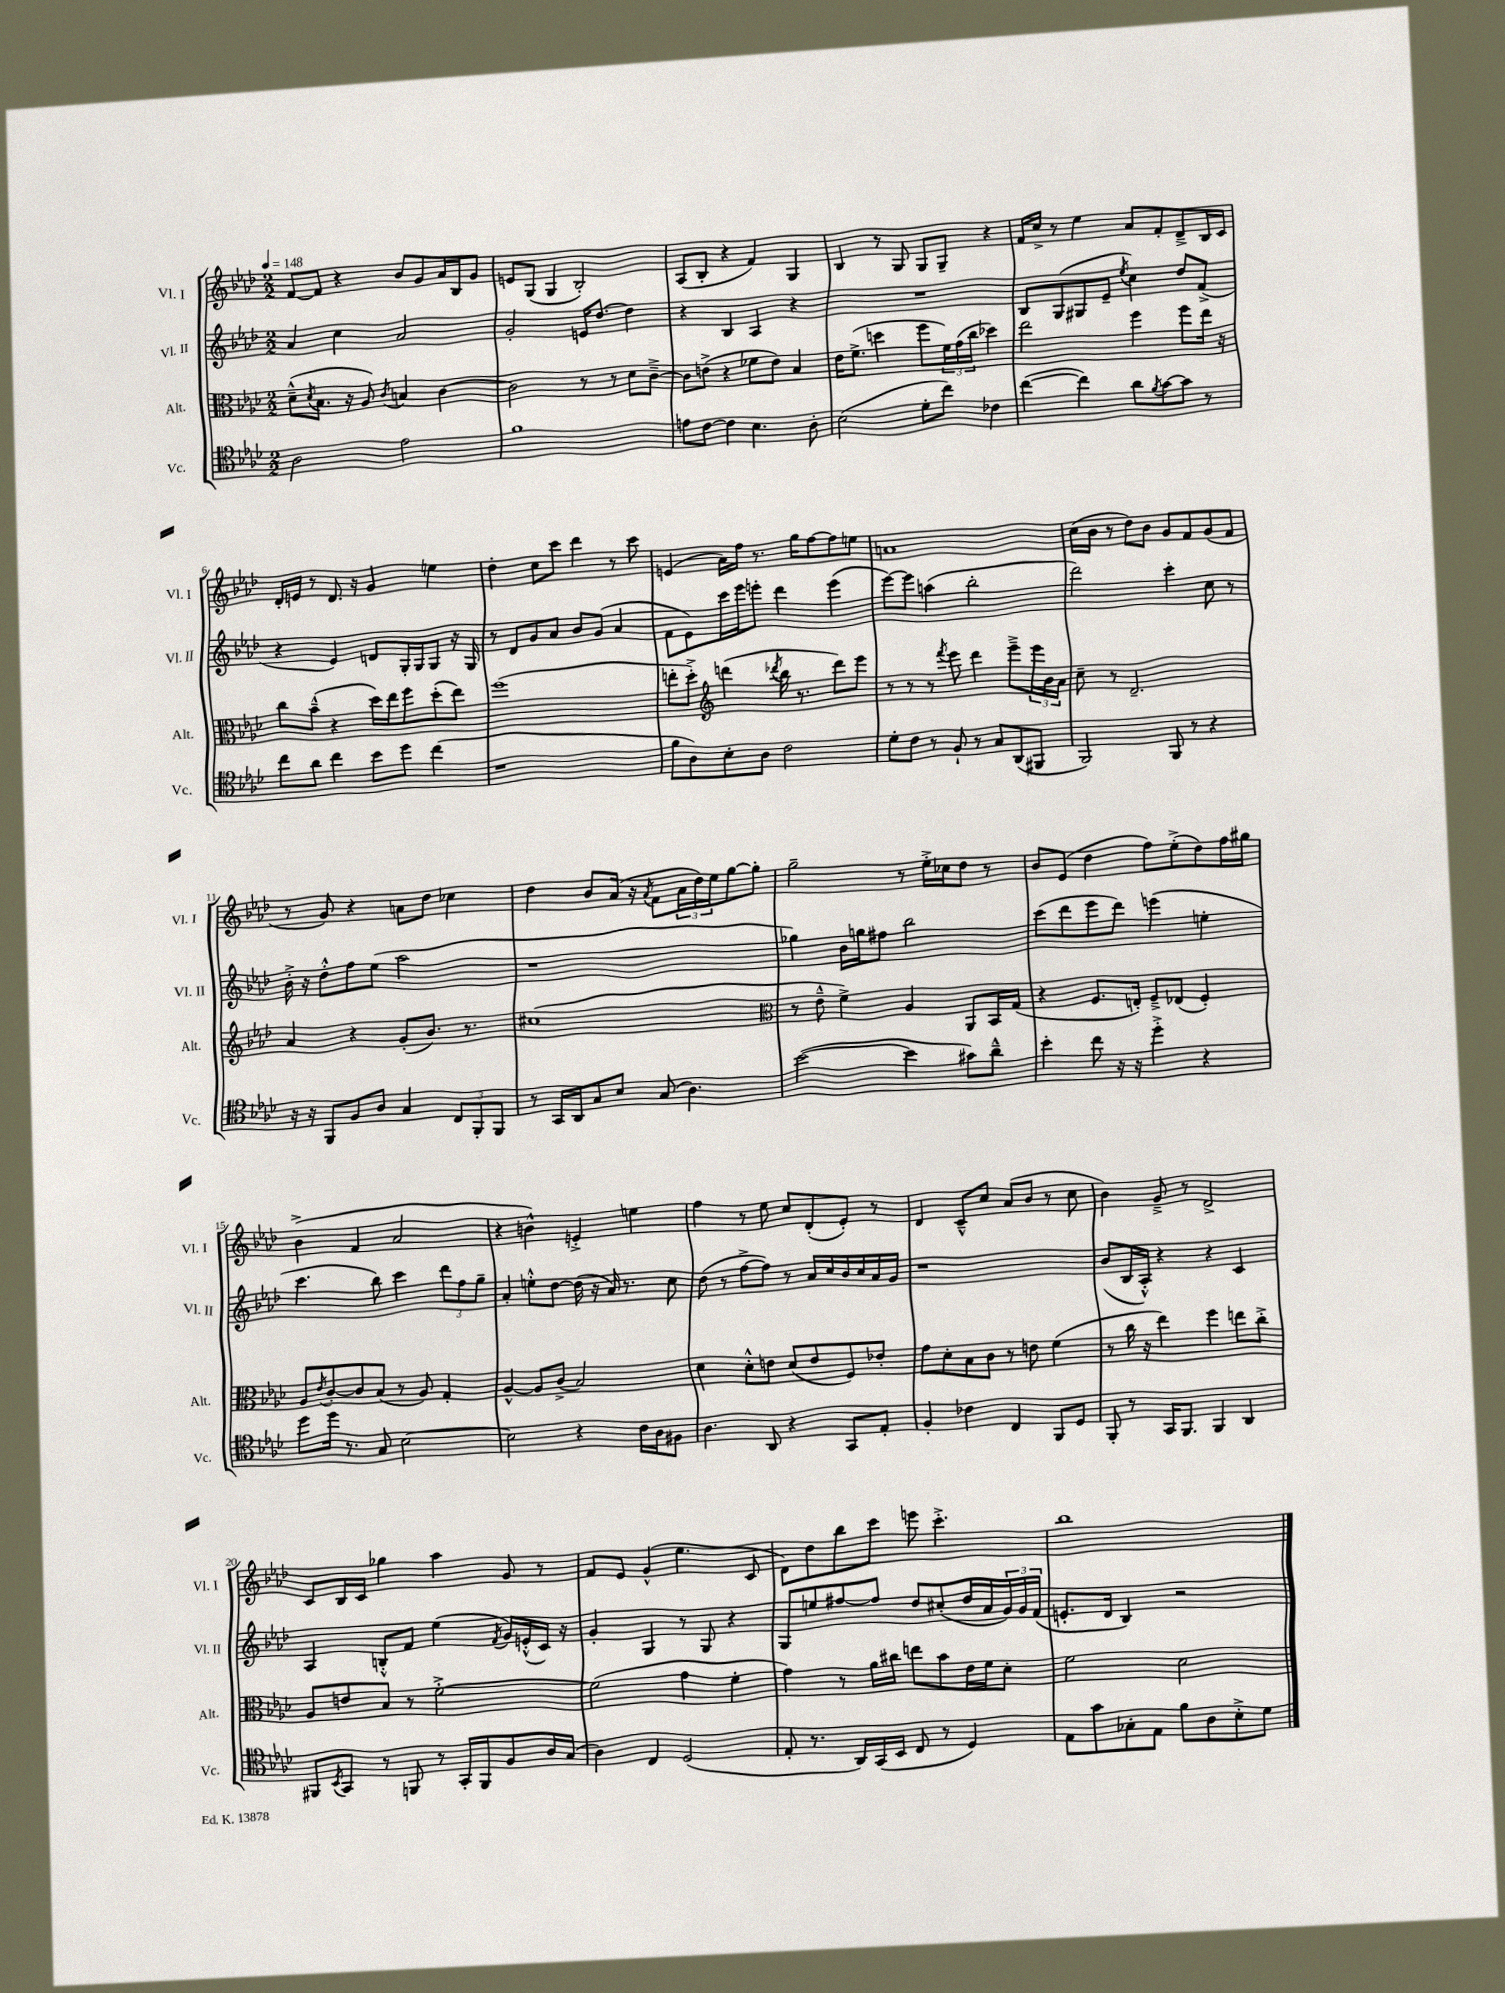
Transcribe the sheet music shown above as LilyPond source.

<<
\new StaffGroup <<
\new Staff = "s0" \with { instrumentName = "Vl. I" shortInstrumentName = "Vl. I" } {
    \clef treble \key aes \major \numericTimeSignature \time 2/2 \tempo 4 = 148
    f'8~ f'8 r4 bes'8 g'8 aes'16 bes16 g'8 |
    e'8 g8( g4 bes2-.) |
    aes8( bes8-. r4 f'4) g4 |
    bes4 r8 g8 g8 g8-- r4 |
    f'16 c''16-> r8 ees''4 aes'8 f'8-. des'8---> bes16 c'16 |
    des'16-. e'16 r8 des'8. r16 g'4 e''4 |
    des''4-. c''8 c'''8 des'''4 r8 c'''8 |
    e'4( aes'16) f''16 r8. g''16 f''8~ f''8 e''8 |
    a'1 |
    c''16( bes'16 r8 des''8) bes'8 g'8 f'8 g'8( f'8 |
    r8 g'8) r4 a'8 des''8 ces''4 |
    des''4 bes'8 aes'16( r16 \acciaccatura { aes'8 } f'8 \tuplet 3/2 { aes'16 des''16) ees''16 } g''8~ g''8-. |
    g''2-- r8 ees''16-.-> ces''16 des''8 r8 |
    bes'8 ees'8( des''4 f''8) ees''8-.->( des''8) f''16 gis''16 |
    bes'4->( f'4 aes'2 |
    r4 b'4-^) e'4-.-> e''4 |
    f''4 r8 ees''8 c''8 des'8-.( ees'8-.) r8 |
    des'4 c'8---^ c''8 aes'8( bes'8 r8 c''8 |
    bes'4) g'8---> r8 des'2-> |
    c'8 bes16 c'16 ges''4 aes''4 g'8 r8 |
    f'8 ees'8 g'4-^( ees''4. c'8 |
    des'8) des''8 bes''8 c'''8 e'''8 c'''4.-.-> |
    bes''1 \bar "|." |
}
\new Staff = "s1" \with { instrumentName = "Vl. II" shortInstrumentName = "Vl. II" } {
    \clef treble \key aes \major \numericTimeSignature \time 2/2
    aes'4 c''4 aes'2 |
    g'2-. e'16 des''8.~ des''4 |
    r4 bes4 aes4 r4 |
    R1 |
    bes8 g8( gis8 ees'8-- \acciaccatura { ees''8 } c''4) des''8 f'8->( |
    r4 ees'4) d'8 g16-. g16 g8 r16 g16 |
    r8 des'8 g'8 aes'8 bes'8 g'8( aes'4 |
    f'8 ees'8) c'''16 ees'''16 e'''8-. des'''4 e'''4( |
    ees'''8~) ees'''8 a''4( bes''2-. |
    des'''2) c'''4-. c''8 r8 |
    bes'16-.-> r16 des''8-.-^ f''8 ees''8( aes''2 |
    r1 |
    ges''4) bes'16 g''16 fis''8 bes''2 |
    c'''8( des'''8 ees'''8 des'''8) e'''4( e''4-. |
    c'''4. bes''8) c'''4 \tuplet 3/2 { des'''8 f''8 g''8-- } |
    aes'4-. e''8-.-^ des''8~ des''16( r16 aes'16) r8. c''8 |
    des''8( r8 f''8~-> f''8) r8 aes'16 c''16 bes'16 c''16 aes'16 g'16 |
    r1 |
    bes'8( bes16 aes16-.-^) r4 r4 c'4 |
    aes4 b8-.-^ f'8 ees''4( \acciaccatura { f'8 } g'16) e'16-.-^( c'16) r16 |
    g'4-. g4 r8 g8 r4 |
    g8 e''8 fis''8~ fis''8 des''8 cis''8-.( des''16 aes'16 \tuplet 3/2 { g'16) g'16 f'16( } |
    e'8.-. des'16 bes4) r2 \bar "|." |
}
\new Staff = "s2" \with { instrumentName = "Alt." shortInstrumentName = "Alt." } {
    \clef alto \key aes \major \numericTimeSignature \time 2/2
    des'8---^( \acciaccatura { des'8 } bes8. r16 aes8) \acciaccatura { c'8 } b4 c'4~ |
    c'2 r8 r8 des'8 c'8~---> |
    c'8 e'8->( r4 fes'8 e'8) bes4 |
    ees'16 f'8.->( d''4 f''8 \tuplet 3/2 { f'16) g'16( c''16 } des''4) |
    ees''2 f''4 f''8 ees''16 r16 |
    c''8 bes'8---^( r4 des''16) ees''16 f''8 des''8-.( ees''8) |
    f''1( |
    e''8-. des''8-.->) \clef treble d'''4( \acciaccatura { des'''8 } bes''16 r8. des'''8) ees'''8 |
    r8 r8 r8 \acciaccatura { f'''8 } ees'''8 des'''4 ees'''8---> \tuplet 3/2 { ees'''16 bes'16 aes'16 } |
    c''8-- r8 des'2.-- |
    aes'4 r4 g'8-.( bes'8.) r8. |
    cis''1( |
    \clef alto r8 ees'8---^ f'4->) aes4 aes,8 bes,16 g16( |
    r4 f8. e16-.) f8---> ees8( f4-.) |
    aes8 \acciaccatura { ees'8 } c'8~-. c'8 bes8( r8 aes8) g4-. |
    aes4~-^ aes8 c'8->( bes2) |
    des'4 des'8-.-^ e'8 des'8( e'8 f8) ees'8-. |
    g'8 des'8-. bes8 c'8 r8 e'8 f'4( |
    r8 c''16 r16 ees''4) f''4 e''8 c''8-.-> |
    aes8 e'8 bes8 r8 f'2~-.-> |
    f'2( g'4 f'4-. |
    g'4) r8 aes'16 cis''16 e''8 bes'8 ees'16 f'16 des'8-. |
    f'2 des'2 \bar "|." |
}
\new Staff = "s3" \with { instrumentName = "Vc." shortInstrumentName = "Vc." } {
    \clef tenor \key aes \major \numericTimeSignature \time 2/2
    aes2 ees'2 |
    f'1 |
    e'8 c'8~ c'4 bes4. aes8-. |
    bes2( des'8-. c''8) ces'4 |
    c''4~( c''4) aes'8 \acciaccatura { f'8 } g'8~ g'8 r8 |
    c''8 aes'8 c''4 bes'8 des''8 c''4( |
    r1 |
    f'8 aes8) bes8-. aes8 c'2 |
    des'8-. c'8 r8 f8-! r8 g8 aes,8( fis,8 |
    f,2) f,8 r8 r4 |
    r16 r16 f,8 f8 aes8 g4 \tuplet 3/2 { c8 f,8-. f,8 } |
    r8 g,16 aes,16 g8 bes8 g8( aes4.) |
    bes'2~( bes'4 gis'8) aes'8---^ |
    bes'4-. c''8 r16 r16 des''4-.-> r4 |
    des''8 des''16 r8. g8 bes2~ |
    bes2 r4 c'16 aes16 fis8 |
    aes4. aes,8 r4 g,8 ees8-. |
    f4-. ces'4 c4 f,8 des8 |
    f,8-. r8 g,16 f,8. f,4 aes,4 |
    fis,8 \acciaccatura { bes,8 } g,8 r8 f,8 r8 g,16-. f,16 f8 aes16 g16( |
    aes4) c4 des2( |
    ees8-. r8. aes,16) g,16( bes,16 c8 r8 des4) |
    ees8 g'8 ges8-. ees8 f'8 aes8 bes8-.-> des'8 \bar "|." |
}
>>
>>
